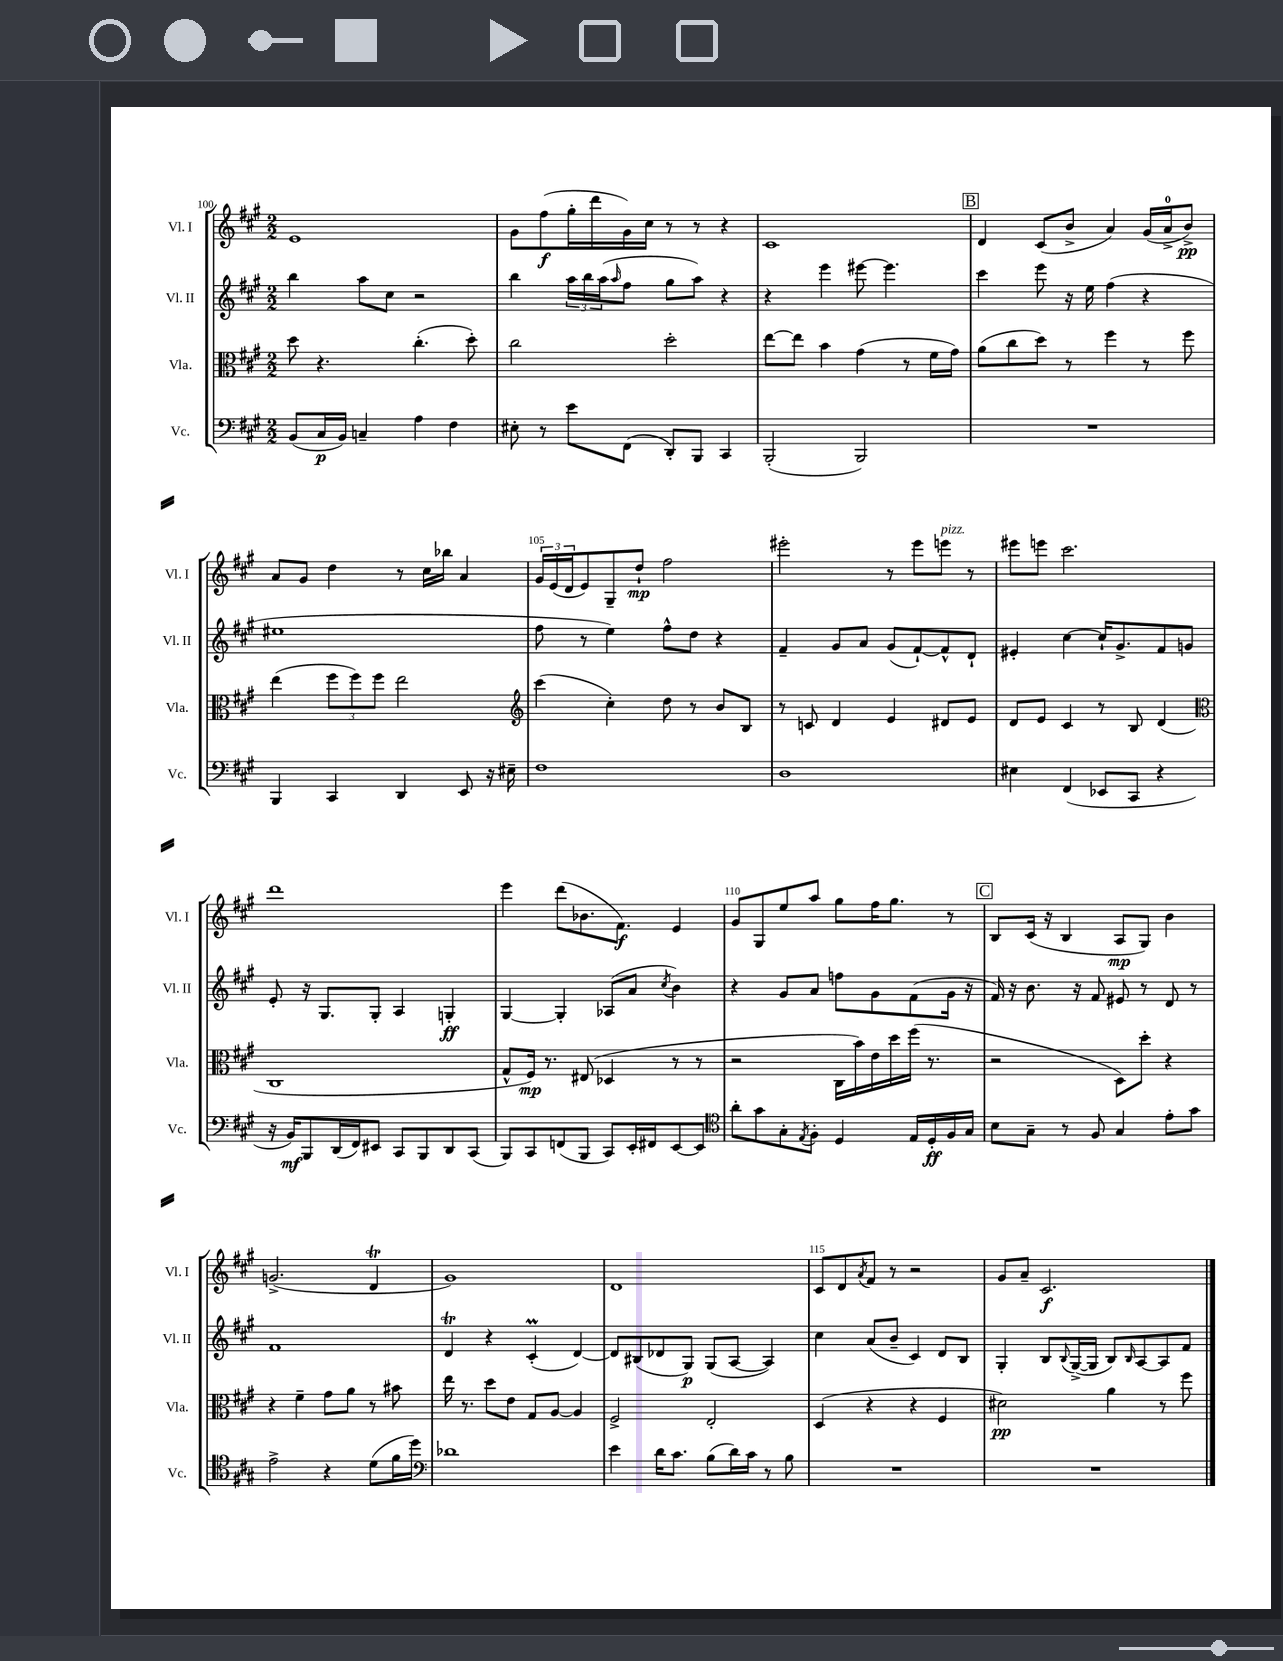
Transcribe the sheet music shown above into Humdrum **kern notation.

**kern	**kern	**kern	**kern
*staff4	*staff3	*staff2	*staff1
*clefF4	*clefC3	*clefG2	*clefG2
*k[f#c#g#]	*k[f#c#g#]	*k[f#c#g#]	*k[f#c#g#]
*M2/2	*M2/2	*M2/2	*M2/2
(8BB	8dd	4bb	1e
16C#	4.r	.	.
16BB)	.	.	.
4C~	.	8aa	.
.	.	8cc#	.
4A	(4.cc#'	2r	.
4F#	.	.	.
.	8dd')	.	.
=	=	=	=
8E#'	2cc#	4bb	8g#
8r	.	.	(8ff#
8e	.	24aa	16gg#'
.	.	24bb	.
.	.	.	16ddd
.	.	(24aa	.
.	.	16qqaa	.
(8FF#	.	8ff#	16g#)
.	.	.	16cc#
8DD')	2dd'	8gg#	8r
8BBB	.	8aa)	8r
4CC#	.	4r	4r
=	=	=	=
(2BBB'	[8ee	4r	1c#
.	8ee]	.	.
.	4b	4eee	.
2BBB)	(4g#	[8eee#	.
.	.	4.eee#]	.
.	8r	.	.
.	16f#	.	.
.	16g#)	.	.
=	=	=	=
1r	(8a	4ccc#	4d
.	8cc#	.	.
.	8dd)	8eee	(8c#
.	8r	16r	8b^
.	.	16ee	.
.	4ff#	(4ff#	4a)
.	8r	4r	(16g#
.	.	.	16a^
.	8ff#	.	8b^)
=	=	=	=
4BBB	(4ee	1ee#	8a
.	.	.	8g#
4CC#	12ff#	.	4dd
.	12ff#)	.	.
.	12ff#	.	.
4DD	2ee	.	8r
.	.	.	16cc#
.	.	.	16bb-
8EE	.	.	4a
16r	.	.	.
16E#~	.	.	.
=	=	=	=
*	*clefG2	*	*
1F#	(4ccc#	8ff#	24g#
.	.	.	(24e
.	.	.	24d
.	.	8r	8e)
.	4cc#')	4ee)	8G#~
.	.	.	8dd`
.	8dd	8ff#^^	2ff#
.	8r	8dd	.
.	8b	4r	.
.	8B	.	.
=	=	=	=
1D	8r	4f#~	2eee#'
.	8c	.	.
.	4d	8g#	.
.	.	8a	.
.	4e	(8g#	8r
.	.	[8f#`)	8eee#
.	8d#	8f#^^]	8eee
.	8e	8d`	8r
=	=	=	=
4E#	8d	4e#'	8eee#
.	8e	.	8eee
(4FF#	4c#	[4cc#	2.ccc#
8EE-	8r	16cc#`]	.
.	.	8.g#^	.
8CC#	8B	.	.
4r	(4d	8f#	.
.	.	8g	.
=	=	=	=
*	*clefC3	*	*
16r	1C#	8e'	1ddd
16BB)	.	.	.
8BBB	.	16r	.
.	.	8.G#	.
(16DD	.	.	.
16FF#)	.	.	.
8EE#	.	8G#'	.
8CC#	.	4A	.
8BBB	.	.	.
8DD	.	4G'	.
(8CC#	.	.	.
=	=	=	=
8BBB)	8G#^^	[4G#	4eee
8CC#	16F#)	.	.
.	8.r	.	.
(8FF	.	4G#']	(8ddd
8BBB	(8E#	.	8.b-
8CC#)	4D-	(8A-	.
.	.	.	8.f#)
16EE'	.	8a	.
16FF#	.	.	.
.	.	8qcc#	.
[8EE	8r	4b)	4e
8EE]	8r	.	.
=	=	=	=
*clefC4	*	*	*
8a'	2r	4r	8g#
8g#	.	.	8G#
8G#'	.	8g#	8ee
8qE	.	.	.
8F#'	.	8a	8aa
4D	16C#	8ff	8gg#
.	16b)	.	.
.	16e	8g#	16ff#
.	16dd	.	8.gg#
16E	(16ff#	(8f#	.
16D'	8.r	.	.
16F#	.	16g#	8r
16G#	.	16r	.
=	=	=	=
8B	2r	16f#)	8B
.	.	16r	.
8G#~	.	8.b	(16c#
.	.	.	16r
8r	.	.	4B
.	.	16r	.
8F#	.	8f#	.
4G#	8D)	8e#	8A
.	8dd'	8r	8G#)
8e'	4r	8d	4b
8g#	.	8r	.
=	=	=	=
2e^	4r	1f#	(2.g^
.	4f#~	.	.
4r	8g#	.	.
.	8a	.	.
(8d	8r	.	4d
16f#	8b#	.	.
16dd)	.	.	.
=	=	=	=
*clefF4	*	*	*
1d-	16ee	4d	1g#)
.	8.r	.	.
.	8dd	4r	.
.	8e	.	.
.	8G#	(4c#'	.
.	[8A	.	.
.	4A]	[4d)	.
=	=	=	=
4e	2F#^	8d]	1d
.	.	(8B#	.
16d	.	8d-	.
8.c#	.	.	.
.	.	8G#)	.
(8B	2E'	(8G#	.
16d)	.	[8A	.
16c#	.	.	.
8r	.	4A])	.
8B	.	.	.
=	=	=	=
1r	(4D	4cc#	8c#
.	.	.	8d
.	.	.	8qa
.	4r	(8a	8f#
.	.	8b~	8r
.	4r	4c#)	2r
.	4F#	8d	.
.	.	8B	.
=	=	=	=
1r	2d#)	4G#'	8g#
.	.	.	8a~
.	.	8B	2.c#
.	.	8qqB	.
.	.	([16G#^	.
.	.	16G#]	.
.	4a	8B)	.
.	.	16qqB	.
.	.	[8A	.
.	8r	8A]	.
.	8ff#	8f#	.
==	==	==	==
*-	*-	*-	*-
